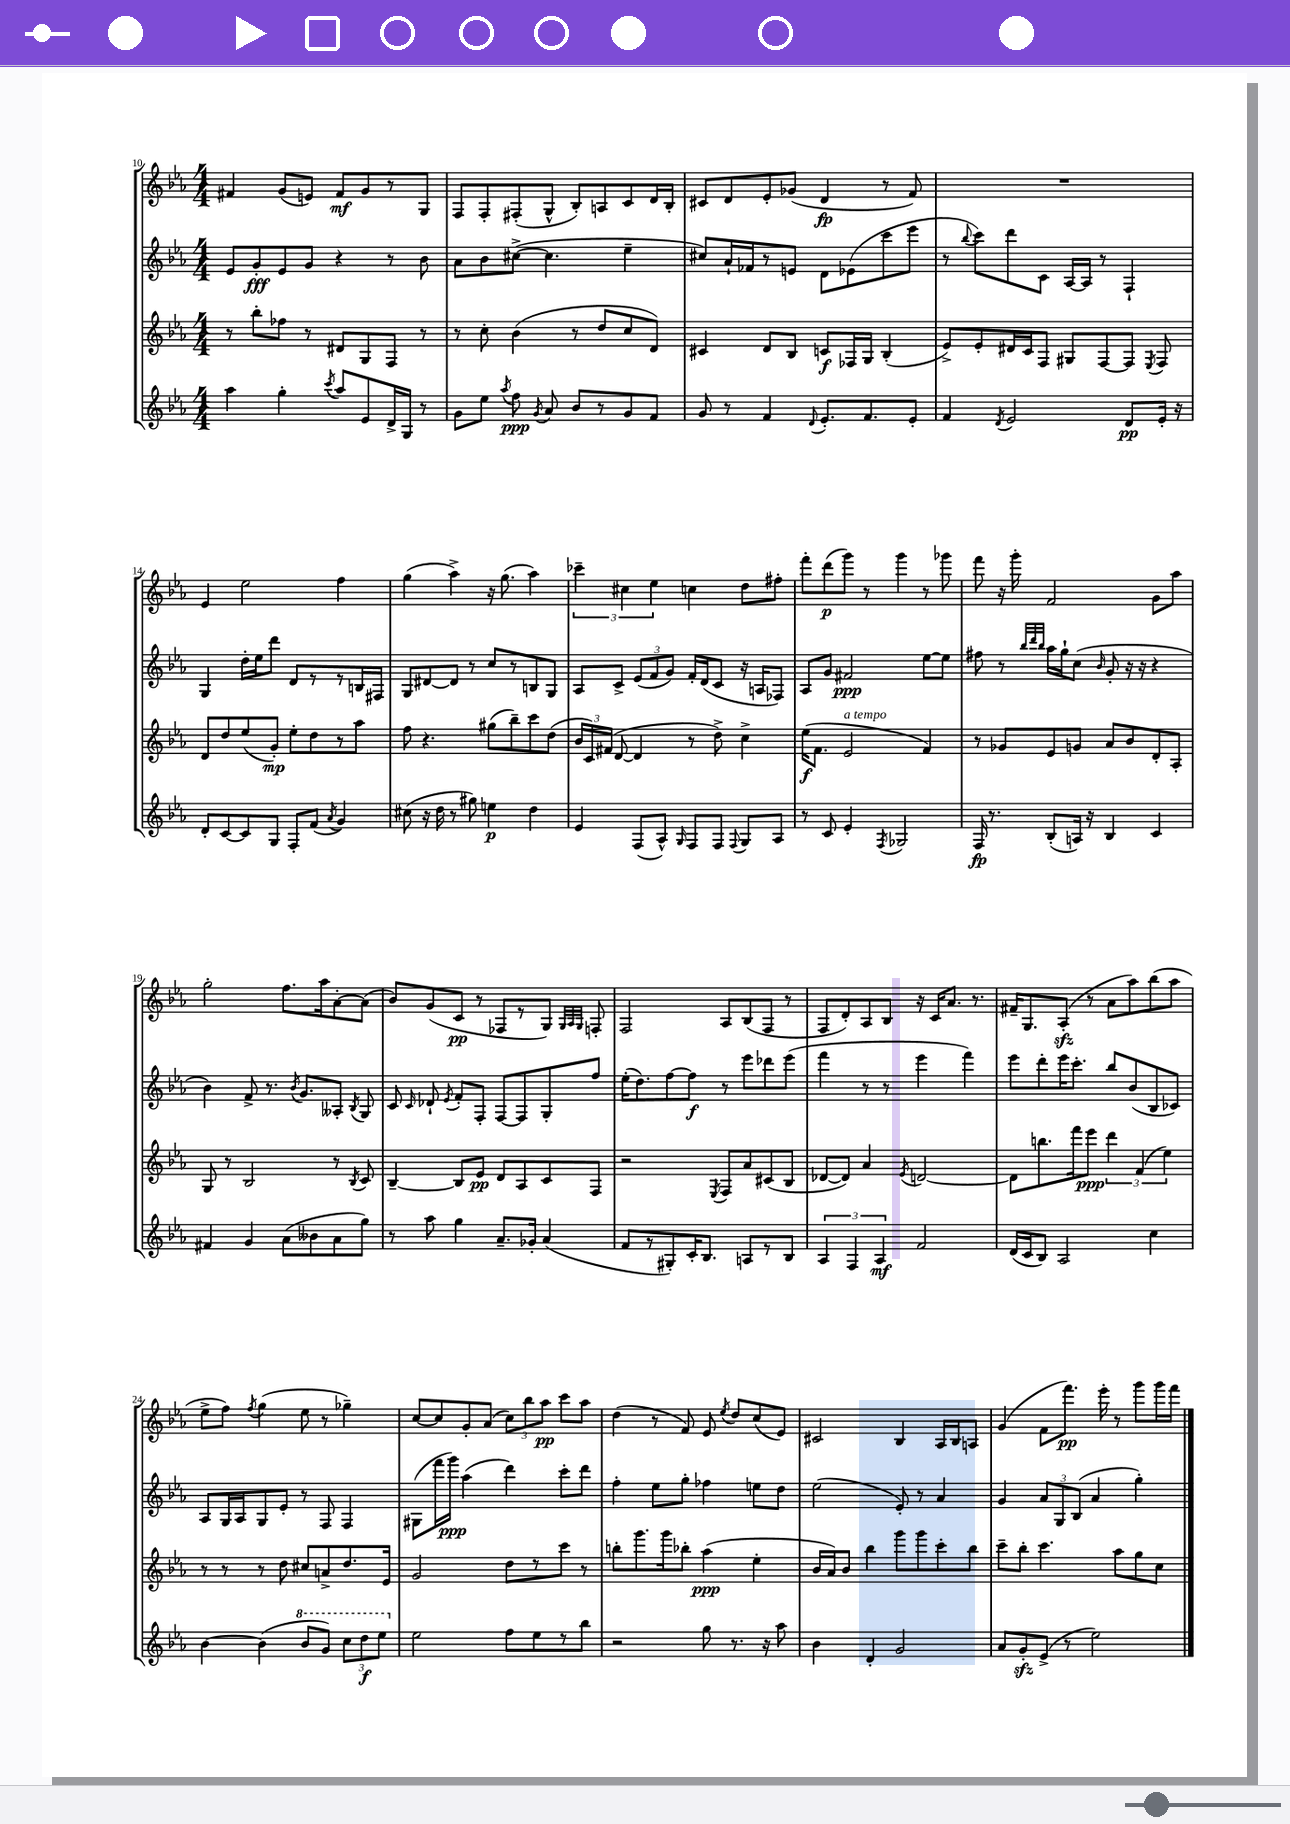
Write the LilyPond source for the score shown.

<<
\new StaffGroup <<
\new Staff = "s0" {
    \clef treble \key ees \major \numericTimeSignature \time 4/4
    \autoBeamOff fis'4 g'8[( e'8]) fis'8[\mf g'8 r8 g8] |
    f8[ f8-. fis8-.( g8]-^ bes8[-.) a8 c'8 d'16 bes16]-. |
    cis'8[ d'8 ees'8-. ges'8]( d'4\fp r8 f'8) |
    R1 |
    ees'4 ees''2 f''4 |
    g''4( aes''4->) r16 g''8.( aes''4) |
    \tuplet 3/2 { ces'''4-- cis''4 ees''4 } c''4 d''8[ fis''8]-. |
    f'''8[-. d'''8\p( g'''8]) r8 g'''4 r8 ges'''8 |
    f'''8 r16 g'''16-. f'2 g'8[ aes''8] |
    g''2-. f''8.[ aes''16 aes'8~-. aes'8]( |
    bes'8[) g'8( c'8]\pp r8 fes8[ r8 g8]) \grace { g32[ aes32 g32] } f8-. |
    f2 aes8[ bes8( f8] r8 |
    f8[ d'8-.) aes8 bes8] r16 c'16[ aes'8.] r8. |
    fis'16[-- g8. aes8]-.\sfz( r8 aes'8[ aes''8) bes''8( aes''8] |
    ees''8[-> f''8]) \acciaccatura { f''8 } g''4( ees''8 r8 ges''4--) |
    c''8[~ c''8 g'8-. aes'8]( \tuplet 3/2 { c''8[) bes''8 aes''8]\pp } c'''8[ aes''8] |
    d''4( r8 f'8) ees'8 \acciaccatura { ees''8 } d''8[ c''8( ees'8]) |
    cis'2 bes4 aes16[ bes16 a8] |
    g'4( f'8[ f'''8.]\pp) ees'''16-. r8 g'''8[ g'''16 f'''16] \bar "|." |
}
\new Staff = "s1" {
    \clef treble \key ees \major \numericTimeSignature \time 4/4
    \autoBeamOff ees'8[ g'8-.\fff ees'8 g'8] r4 r8 bes'8 |
    aes'8[ bes'8 cis''8]~->( cis''4. ees''4-- |
    cis''8[) aes'16-! fes'16 r8 e'8] d'8[ ees'8( c'''8 ees'''8] |
    r8 \appoggiatura { bes''8 } c'''8[) d'''8 c'8] aes16[~ aes16] r8 f4-! |
    g4 d''16[-. ees''16 d'''8] d'8[ r8 r8 b16 fis16] |
    g8[ dis'8~ dis'8] r8 c''8[ r8 b8 g8] |
    aes8[ c'8]-> \tuplet 3/2 { ees'8[( f'8 g'8]) } f'16[-. d'16( c'8] r16 a16[ fes8]) |
    aes8[ g'8] fis'2\ppp ees''8[~ ees''8] |
    fis''8 r8 \grace { bes''32[ d'''32 bes''32] } aes''16[ g''16-! c''8]( \grace { bes'16 } g'8-. r16 r16 r4 |
    bes'4) f'8-> r8. \acciaccatura { bes'8 } g'8.[ aeses8]-. \acciaccatura { bes8 } g8 |
    c'8 \grace { c'16 } des'8-! \acciaccatura { ees'8 } f'8[-. f8]-. f8[~ f8 g8-. f''8] |
    ees''16[-.( d''8.) f''8~ f''8]\f r8 ees'''8[ des'''8 ees'''8]( |
    f'''4 r8 r8 ees'''4 f'''4) |
    ees'''8[ d'''8-. ees'''16 c'''8.]-. bes''8[ bes'8( bes8 ces'8]) |
    aes8[ g16 aes16 g8 ees'8]-. r8 f8 f4 |
    gis8[( f'''16 g'''16]\ppp) aes''4( d'''4) c'''8[-. d'''8] |
    f''4-. ees''8[ g''8]-. fes''4 e''8[ d''8] |
    ees''2( ees'8-.) r8 aes'4 |
    g'4 \tuplet 3/2 { aes'8[ g8 bes8]( } aes'4 g''4-.) \bar "|." |
}
\new Staff = "s2" {
    \clef treble \key ees \major \numericTimeSignature \time 4/4
    \autoBeamOff r8 bes''8[-. fes''8] r8 dis'8[ g8 f8] r8 |
    r8 c''8-. bes'4( r8 d''8[ c''8 d'8]) |
    cis'4 d'8[ bes8] c'8[\f fes16 g16] bes4-.( |
    ees'8[->) ees'8-. dis'16 c'16 f8] gis8[ f8~ f8] \acciaccatura { ees8 } f8 |
    d'8[ d''8 ees''8( g'8]-.\mp) ees''8[-. d''8 r8 aes''8] |
    f''8 r4. gis''8[( bes''8--) c'''8 d''8]( |
    \tuplet 3/2 { bes'16[ c'16) fis'16]( } d'8~ d'4 r8 d''8->) c''4-> |
    ees''16[\f( f'8.] ees'2^\markup { \italic "a tempo" } f'4) |
    r8 ges'8[ ees'8 g'8] aes'8[ bes'8 d'8-. aes8]-. |
    g8 r8 bes2 r8 \acciaccatura { bes8 } c'8 |
    bes4~-- bes8[ ees'8]\pp d'8[ aes8 c'8 f8] |
    r2 \acciaccatura { ees8 } f8[ aes'8 cis'8( bes8] |
    des'8[~ des'8]) aes'4 \acciaccatura { ees'8 } d'2~ |
    d'8[ b''8. f'''16 ees'''8]\ppp \tuplet 3/2 { d'''4 f'4( ees''4) } |
    r8 r8 r8 d''8 cis''8[ a'8-> d''8. ees'16] |
    g'2 d''8[ r8 c'''8] r8 |
    b''8[-. g'''8. g'''16 bes''8]-. aes''4\ppp( ees''4-. |
    bes'16[ aes'16) bes'8] bes''4 g'''8[ g'''8 c'''8-. bes''8] |
    c'''8[-- bes''8]-. c'''4. aes''8[ g''8 c''8] \bar "|." |
}
\new Staff = "s3" {
    \clef treble \key ees \major \numericTimeSignature \time 4/4
    \autoBeamOff aes''4 g''4-. \acciaccatura { c'''8 } aes''8[ ees'8 d'16-> g16] r8 |
    g'8[ ees''8] \acciaccatura { aes''8 } f''8\ppp \acciaccatura { g'8 } aes'8 bes'8[ r8 g'8 f'8] |
    g'8 r8 f'4 \appoggiatura { d'8 } ees'8.[-. f'8. ees'8]-. |
    f'4 \acciaccatura { d'8 } ees'2 d'8[\pp ees'16]-. r16 |
    d'8[-. c'8~ c'8 g8] f8[-. f'8]( \acciaccatura { aes'8 } g'4) |
    cis''8( r16 d''16 r8 gis''8) e''4\p d''4 |
    ees'4 f8[( aes8]-^) \grace { g16 } f8[ f8] \appoggiatura { f8 } g8[ aes8] |
    r8 c'8 ees'4-. \acciaccatura { f8 } ges2 |
    f16\fp r8. bes8[-.( a16]) r16 bes4 c'4 |
    fis'4 g'4 aes'8[( beses'8 aes'8 g''8]) |
    r8 aes''8 g''4 aes'8.[-- ges'16]-. aes'4( |
    f'8[ r8 gis8-.) c'16-. bes8.] a8[ r8 bes8] |
    \tuplet 3/2 { aes4 f4 aes4\mf } f'2 |
    d'16[( c'16 bes8]) aes2 c''4 |
    bes'4~ bes'4( \ottava #1 bes''8[ g''8]) \tuplet 3/2 { c'''8[ d'''8\f ees'''8] \ottava #0 } |
    ees''2 f''8[ ees''8 r8 bes''8] |
    r2 g''8 r8. r16 aes''8 |
    bes'4 d'4-. g'2 |
    aes'8[ g'8-.\sfz ees'8]->( r8 ees''2) \bar "|." |
}
>>
>>
\layout { \context { \Score currentBarNumber = #10 } }
